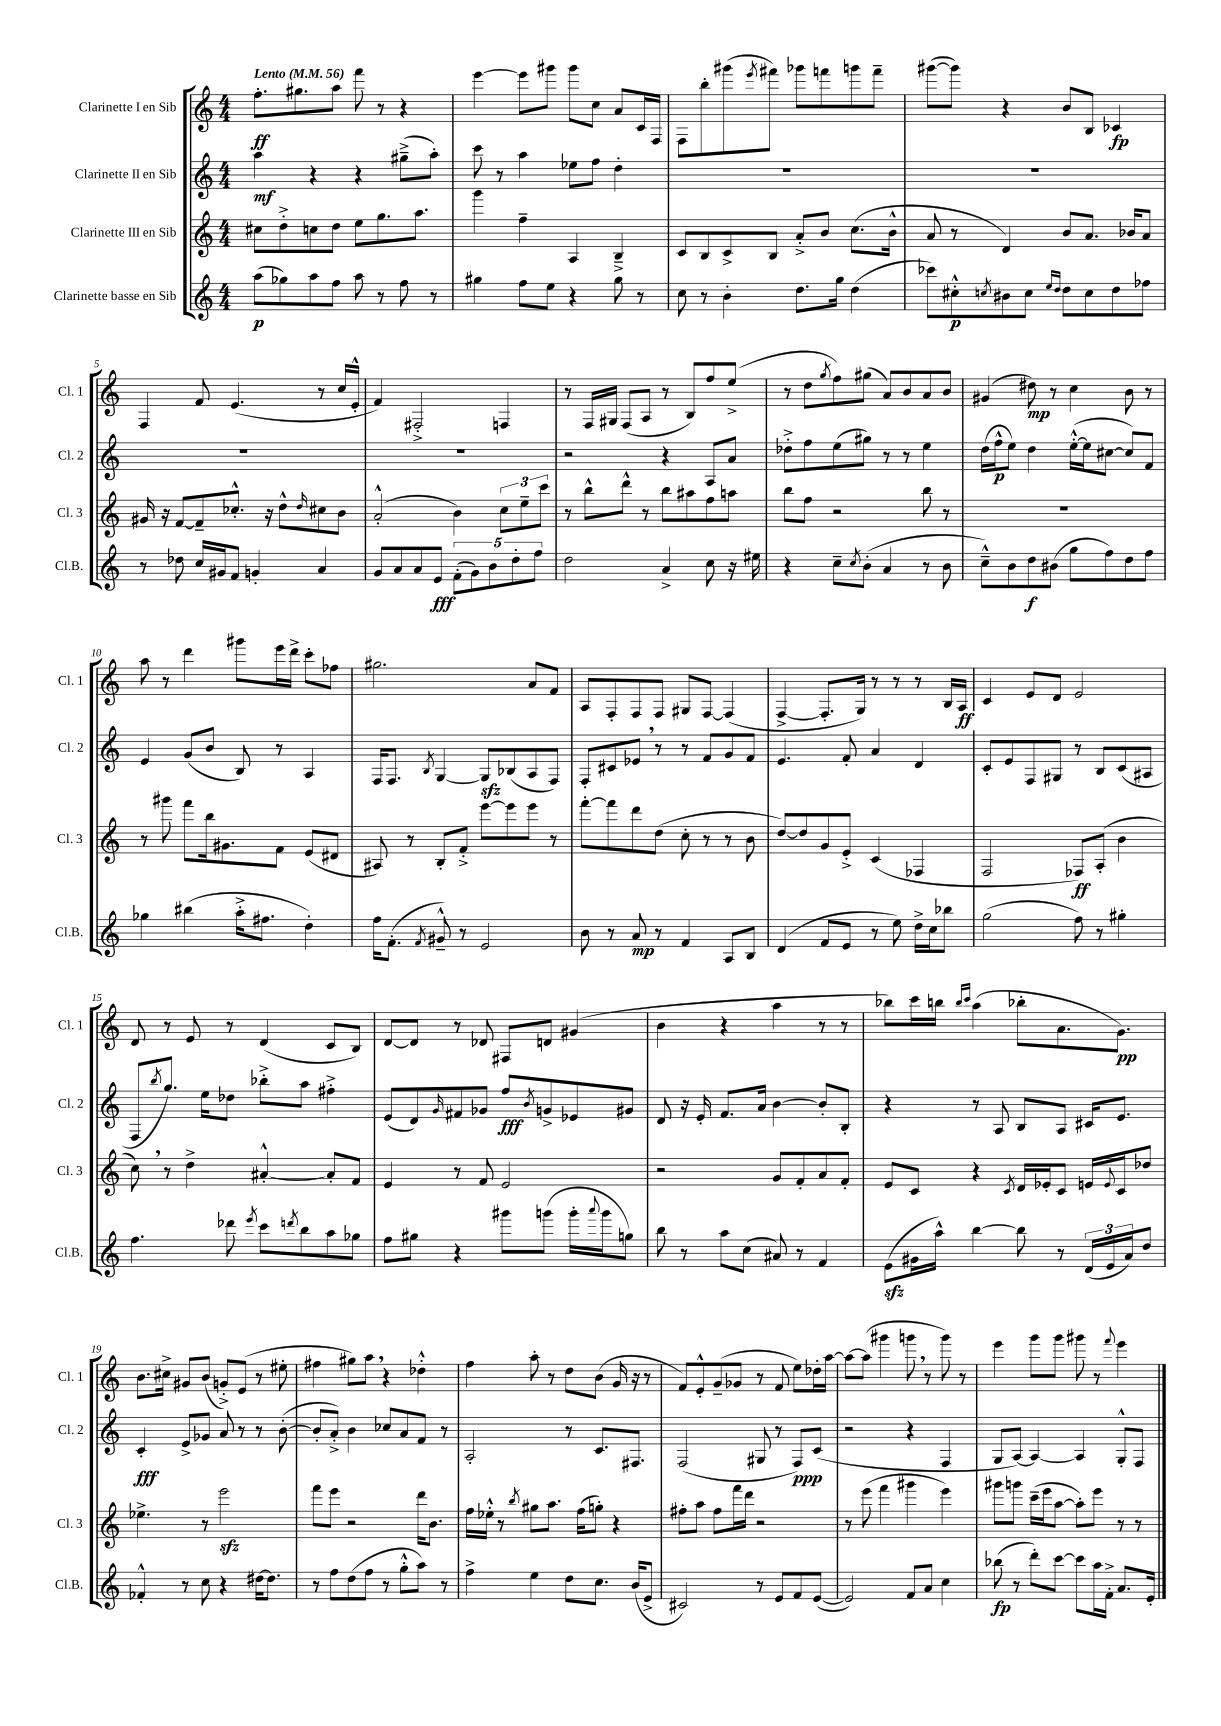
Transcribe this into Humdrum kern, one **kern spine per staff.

**kern	**kern	**kern	**kern
*staff4	*staff3	*staff2	*staff1
*clefG2	*clefG2	*clefG2	*clefG2
*k[]	*k[]	*k[]	*k[]
*M4/4	*M4/4	*M4/4	*M4/4
*MM56	*MM56	*MM56	*MM56
(8aa	8cc#	4aa	8.ff'
8gg-)	8dd'^	.	.
.	.	.	8.gg#
8aa	8cc	4r	.
8ff	8dd	.	8aa
8aa	8ee	4r	8fff
8r	8.gg	.	8r
8ff	.	(8gg#~^	4r
.	8.aa	.	.
8r	.	8aa')	.
=	=	=	=
4gg#	4ggg	8ccc	[4eee
.	.	8r	.
8ff	4ff~	4aa	8eee]
8ee	.	.	8ggg#
4r	4A	8ee-	8ggg#
.	.	8ff	8cc
8gg#	4B~^	4dd'	8a
8r	.	.	16c
.	.	.	16F
=	=	=	=
8cc	8c	1r	8F
8r	8B	.	8bb'
4b'	8c^	.	(8ggg#
.	.	.	8qeee
.	8B	.	8fff#)
8.dd	8a'^	.	8ggg-
.	8b	.	8fff
16gg	.	.	.
(4dd	(8.cc	.	8ggg
.	.	.	8fff~
.	16b^^	.	.
=	=	=	=
8ccc-)	8a	1r	([8ggg#
8cc#'^^	8r	.	8ggg#])
8qcc	.	.	.
8b#	4d)	.	4r
8cc	.	.	.
16qqee	.	.	.
16qqdd	.	.	.
8dd	8b	.	8b
8cc	8.a	.	8B
8dd	.	.	4c-
.	16b-	.	.
8ff-	8a	.	.
=	=	=	=
8r	16g#	1r	4F
.	16r	.	.
8dd-	[8f	.	.
16cc	8f~]	.	8f
16g#	.	.	.
8f	8.cc-'^^	.	(4.e
4g'	.	.	.
.	16r	.	.
.	8dd^^	.	.
.	16qqdd	.	.
4a	8cc#	.	8r
.	8b	.	16cc
.	.	.	16e'^^
=	=	=	=
8g	(2a'^^	1r	4f)
8a	.	.	.
8a	.	.	2F#'^
8e	.	.	.
(10f'	4b)	.	.
10g)	.	.	.
10b	.	.	.
.	12cc	.	4F
10dd'	.	.	.
.	12ee~	.	.
10ff	.	.	.
.	12ccc	.	.
=	=	=	=
2dd	8r	2r	8r
.	8bb^^	.	16F
.	.	.	16G#
.	8ddd^^	.	(8F
.	8r	.	8A
4a^	8bb	4r	8r
.	8aa#	.	8B)
8cc	8ff	8A	8ff
16r	8aa	8a	(8ee^
16ee#	.	.	.
=	=	=	=
4r	8bb	8dd-'^	8r
.	8ff	8ff	8dd
.	.	.	8qgg
8cc~	2r	(8ee	8ff)
8qcc	.	.	.
(8b'	.	8gg#)	(8gg#
4a	.	8r	8a)
.	.	8r	8b
8r	8bb	4ee	8a
8b	8r	.	8b
=	=	=	=
8cc~^^)	1r	(16dd	(4g#
.	.	16ff^^	.
8b	.	8ee)	.
8dd	.	4dd	8dd#)
(8b#	.	.	8r
8gg	.	([16ee'^^	4cc
.	.	16ee]	.
8ff)	.	[8cc#	.
8dd	.	8cc#])	8b
8ff	.	8f	8r
=	=	=	=
4gg-	8r	4e	8aa
.	8ggg#	.	8r
(4bb#	8fff	(8g	4ddd
.	16bb	8b	.
.	8.g#	.	.
16aa'^	.	8B)	8ggg#
8.ff#	.	.	.
.	8f	8r	16eee
.	.	.	16ddd^
4dd')	(8e	4A	8ccc'
.	8d#	.	8ff-
=	=	=	=
16ff	8A#)	16F	2.gg#
(8.f'	.	8.F	.
.	8r	.	.
8qf	.	8qB	.
8g#~^^)	8B'	[4G	.
8r	8f'^	.	.
2e	[8eee	8G]	.
.	8eee]	(8B-	.
.	8eee	8A	8a
.	8r	8F)	8f
=	=	=	=
8b	[8fff'	8F'	8A
8r	8fff]	8c#	8F'
8a	8ddd	8e-	8F
8r	(8dd	8r	8F
4f	8cc'	8r	8G#
.	8r	8f	[8F
8A	8r	8g	(4F]
8B	8b	8f	.
=	=	=	=
(4d	[8dd)	4.e	[4F^
.	8dd]	.	.
8f	8g	.	8.F']
8e	8e'^	8f'	.
.	.	.	16G)
8r	(4c	4a	8r
8ee)	.	.	8r
16dd^	4F-	4d	8r
16cc	.	.	.
8bb-	.	.	16B
.	.	.	16A
=	=	=	=
(2gg	2F	8c'	4c
.	.	8e	.
.	.	8F	8e
.	.	8G#	8d
8ff)	8F-)	8r	2e
8r	(8A'	8B	.
4gg#'	4b	(8c	.
.	.	8A#	.
=	=	=	=
4.ff	8cc)	8F	8d
.	.	8qbb	.
.	8r	8.gg)	8r
.	4dd^	.	8e
.	.	16ee	.
8ddd-	.	8dd-	8r
8qeee	.	.	.
8ccc	[4a#'^^	8bb-'^	(4d
8qddd	.	.	.
8bb	.	8aa	.
8aa	8a#']	4ff#'^	8c
8gg-	8f	.	8B)
=	=	=	=
8ff	4e	(8e	[8d
8gg#	.	8d)	8d]
.	.	16qqg	.
4r	8r	8f#	8r
.	8f	8g-	8d-
8ggg#	2e	8ff	8F#
.	.	8qb	.
(8ggg	.	8g^	8d
16ggg'	.	8e-	(4g#
8qqaaa	.	.	.
16ggg	.	.	.
8gg)	.	8g#	.
=	=	=	=
8bb	2r	8d	4b
8r	.	16r	.
.	.	16e'	.
8aa	.	8.f	4r
(8cc	.	.	.
.	.	16a	.
8a#)	8g	[4b	4aa
8r	8f'	.	.
4f	8a	8b']	8r
.	8f'	8B'	8r
=	=	=	=
(8e	8e	4r	8bb-)
16g#	8c	.	16ccc
16aa^^)	.	.	16bb
.	.	.	16qqbb
.	.	.	16qqccc
[4bb	4r	8r	(4aa
.	.	8A	.
.	8qc	.	.
8bb]	16d	8B	8bb-'
.	16e-'	.	.
8r	8c	8A	8.a
(24d	16e	16c#	.
24e	.	.	.
.	8qqe	.	.
.	16c	8.e	8.g)
24a)	.	.	.
8dd	8dd-	.	.
=	=	=	=
4f-'^^	4.ee-^	4c'	8.b
.	.	.	16cc#^
8r	.	8e^	8g#
8cc	8r	8g-	(8b
4r	2eee	8a	8g'^)
.	.	8r	(8e
[16dd#	.	8r	8r
8.dd#]	.	.	.
.	.	([8b'	8ee#'
=	=	=	=
8r	8fff	8b']	4ff#
8ff	8eee	8a'^)	.
(8dd	2r	4b	8gg#)
8ff	.	.	8aa
8r	.	8cc-	4r
8gg'^^	.	8a	.
8aa)	16ddd	8f	4dd-'^^
.	8.b	.	.
8r	.	8r	.
=	=	=	=
4ff^	16ff	2A'	4ff
.	16ee-'^^	.	.
.	8r	.	.
.	8qbb	.	.
4ee	8gg#	.	8aa'
.	8.aa	.	8r
8dd	.	8r	8dd
.	(16ff	.	.
8.cc	8gg')	8.c	(8b
.	4r	.	16g
(16b	.	8.F#	16r
8e^	.	.	8r
=	=	=	=
2c#)	8ff#'	(2F	8f)
.	8aa	.	8e'^^
.	8ff#	.	(8g~
.	16fff	.	8g-
.	16ddd	.	.
8r	2r	8G#	8r
8e	.	8r	8f
8f	.	8F)	8ee)
([8e	.	(8c	16dd-'
.	.	.	[16aa
=	=	=	=
2e])	8r	2r	8aa_
.	(8eee	.	(8aa]
.	4fff	.	4ggg#
8f	4ggg#	4r	8ggg
8a	.	.	8r
4cc	4eee)	4F	8ggg)
.	.	.	8r
=	=	=	=
(8bb-	8ggg#	8G	4eee
8r	8ggg	[8A)	.
8ddd')	(16ccc~	4A_	8ggg
.	16eee	.	.
[8ccc	[8aa	.	8ggg
8ccc]	8aa'])	4A]	8ggg#
16aa	8eee	.	8r
16f'^	.	.	.
.	.	.	8qqfff
8.a	8r	8G'^^	4eee
.	8r	8F	.
16e'	.	.	.
==	==	==	==
*-	*-	*-	*-
